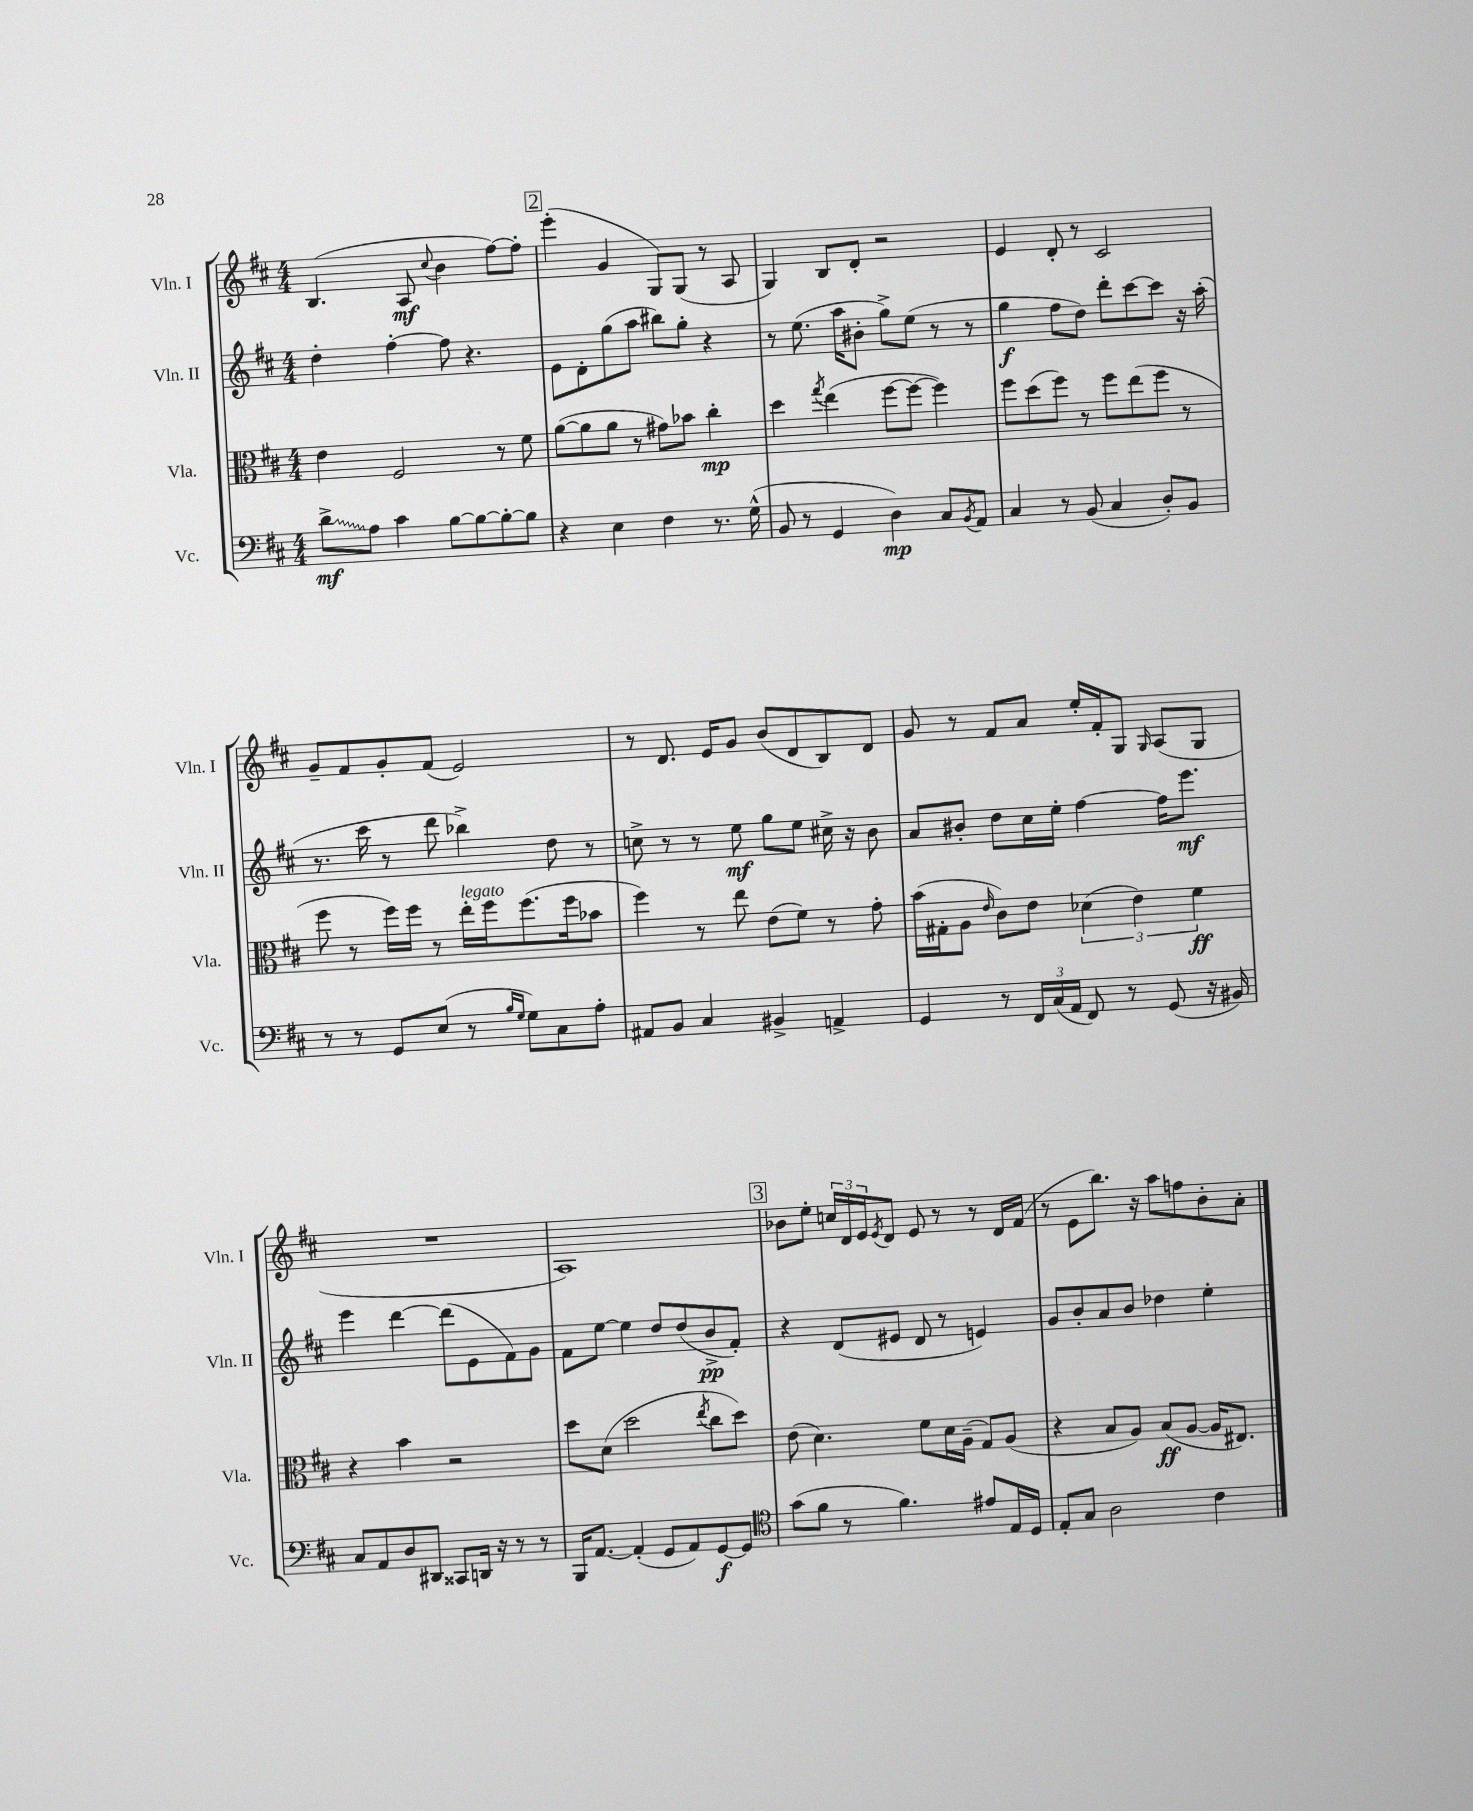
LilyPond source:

<<
\new StaffGroup <<
\new Staff = "s0" \with { instrumentName = "Vln. I" shortInstrumentName = "Vln. I" } {
    \clef treble \key d \major \numericTimeSignature \time 4/4
    b4.( a8\mf \appoggiatura { cis''8 } b'4 fis''8~) fis''8-. |
    \mark \markup { \box "2" } e'''4-.( g'4 g8) g8( r8 a8 |
    g4) b8 d'8-. r2 |
    e'4 d'8-. r8 cis'2 |
    g'8-- fis'8 g'8-. fis'8( e'2) |
    r8 d'8. e'16 g'8 b'8( d'8 b8) d'8 |
    g'8 r8 fis'8 a'8 e''16-. fis'16-. g8 \grace { g16 } a8( g8 |
    R1 |
    a1) |
    \mark \markup { \box "3" } bes'8 e''8-. \tuplet 3/2 { c''16 d'16 e'16 } \acciaccatura { e'8 } d'8 e'8 r8 r8 d'16 fis'16( |
    r8 e'8 b''8.) r16 a''8 f''8 b'8-. a'8-. \bar "|." |
}
\new Staff = "s1" \with { instrumentName = "Vln. II" shortInstrumentName = "Vln. II" } {
    \clef treble \key d \major \numericTimeSignature \time 4/4
    d''4-. fis''4~-. fis''8 r4. |
    \mark \markup { \box "2" } e'8 d'8-. g''8( a''8 bis''8) g''8-. r4 |
    r8 e''8.( a''16 bis'8-. g''8->) e''8( r8 r8 |
    g''4\f fis''8 d''8) d'''8-. cis'''8~ cis'''8 r16 a''16-.( |
    r8. cis'''16 r8 d'''8 bes''4->) d''8 r8 |
    c''8-> r8 r8 e''8\mf g''8 e''8 cis''16-> r16 b'8 |
    a'8 bis'8-. d''8 cis''16 e''16-. fis''4~ fis''16 e'''8.\mf |
    e'''4 d'''4~ d'''8( e'8 fis'8) g'8 |
    fis'8 e''8~ e''4 d''8 d''8( b'8->\pp fis'8-.) |
    \mark \markup { \box "3" } r4 d'8( eis'8 d'8 r8 e'4) |
    g'8 b'8-. a'8 b'8 des''4 e''4-. \bar "|." |
}
\new Staff = "s2" \with { instrumentName = "Vla." shortInstrumentName = "Vla." } {
    \clef alto \key d \major \numericTimeSignature \time 4/4
    e'4 fis2 r8 fis'8 |
    \mark \markup { \box "2" } a'8~( a'8 a'8 r8 gis'8) bes'8 cis''4-.\mp |
    d''4 \acciaccatura { g''8 } e''4( fis''8~ fis''8~ fis''4) |
    fis''8 d''8( fis''8) r8 fis''8 e''8( fis''8 r8 |
    fis''8 r8 fis''16) fis''16 r8 e''16-.^\markup { \italic "legato" } fis''16 fis''8.( fis''16 bes'8 |
    fis''4) r8 e''8 e'8( fis'8) r8 g'8-. |
    b'16( gis16-. a8 \grace { e'16 } cis'8) e'8 \tuplet 3/2 { des'4( e'4) fis'4\ff } |
    r4 b'4 r2 |
    d''8 d'8( d''2 \acciaccatura { e''8 } cis''8 d''8) |
    \mark \markup { \box "3" } e'8( d'4.) fis'8 d'16 a16--( g8) a8( |
    r4 b8 a8) b8\ff( a8~ a16 eis8.) \bar "|." |
}
\new Staff = "s3" \with { instrumentName = "Vc." shortInstrumentName = "Vc." } {
    \clef bass \key d \major \numericTimeSignature \time 4/4
    \once \override Glissando.style = #'zigzag d'8->\glissando\mf a8 cis'4 b8~ b8~ b8~-. b8 |
    \mark \markup { \box "2" } r4 e4 fis4 r8. g16-^( |
    b,8 r8 g,4 d4\mp) cis8 \acciaccatura { b,8 } a,8 |
    cis4 r8 b,8( cis4 d8-.) b,8 |
    r8 r8 g,8 e8( r8 \grace { b16 g16 } g8) cis8 a8-. |
    ais,8 b,8 cis4 bis,4-> a,4-> |
    g,4 r8 \tuplet 3/2 { fis,16 cis16( a,16 } fis,8) r8 g,8( r16 bis,16) |
    cis8 a,8 d8 dis,8 cisis,8 d,16 r16 r8 r8 |
    b,,16 a,8.~ a,4-.( g,8 a,8) g,8~\f g,8 |
    \mark \markup { \box "3" } \clef tenor g'8( fis'8 r8 fis'4.) eis'8 e16 d16 |
    e8-. g8 a2 cis'4 \bar "|." |
}
>>
>>
\layout { \context { \Score \remove "Bar_number_engraver" } }
